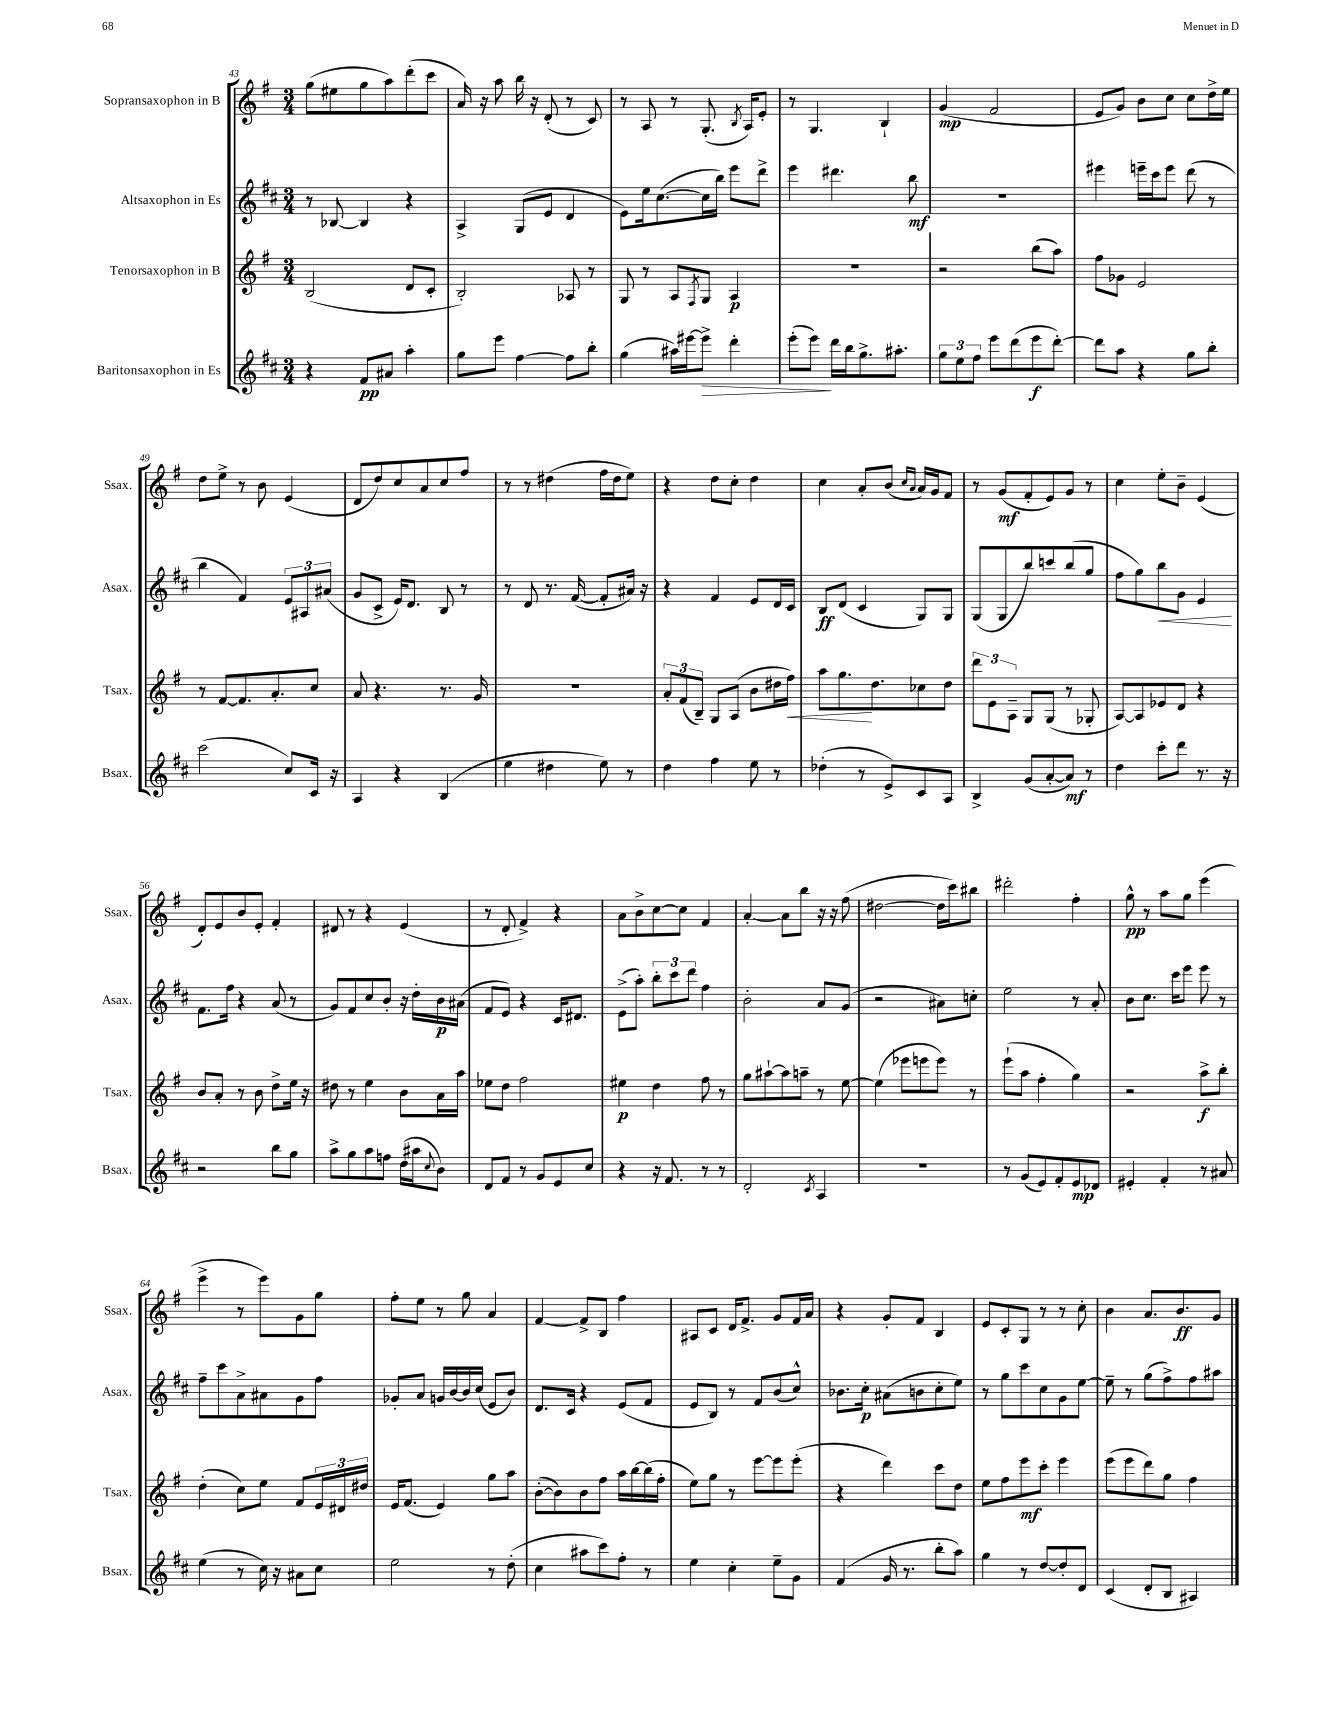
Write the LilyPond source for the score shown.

<<
\new StaffGroup <<
\new Staff = "s0" \with { instrumentName = "Sopransaxophon in B" shortInstrumentName = "Ssax." } {
    \clef treble \key g \major \numericTimeSignature \time 3/4
    g''8( eis''8 g''8 a''8) d'''8-.( c'''8 |
    a'16) r16 a''8 b''16 r16 d'8-.( r8 c'8) |
    r8 a8 r8 g8.-.( \acciaccatura { b8 } a16) e'8-. |
    r8 g4. b4-! |
    g'4\mp( fis'2 |
    e'8 g'8) b'8 c''8 c''8 d''16-> e''16 |
    d''8 e''8-> r8 b'8 e'4( |
    d'8 d''8) c''8 a'8 c''8 fis''8 |
    r8 r8 dis''4( fis''16 dis''16 e''8) |
    r4 d''8 c''8-. d''4 |
    c''4 a'8-. b'8( \grace { c''16 a'16 } a'16) g'16 fis'8 |
    r8 g'8\mf( fis'8-. e'8) g'8 r8 |
    c''4 e''8-. b'8-- e'4( |
    d'8-.) e'8 b'8 e'8-. fis'4-. |
    dis'8 r8 r4 e'4( |
    r8 d'8-. fis'4->) r4 |
    a'8 b'8-> c''8~ c''8 fis'4 |
    a'4~-. a'8 b''8 r16 r16 fis''8( |
    dis''2~ dis''16 c'''16) bis''8 |
    dis'''2-. fis''4-. |
    g''8-^\pp r8 a''8 g''8 e'''4( |
    e'''4-> r8 e'''8) g'8 g''8 |
    fis''8-. e''8 r8 g''8 a'4 |
    fis'4~ fis'8-> b8 fis''4 |
    ais8 c'8 d'16 fis'8.-> g'8 fis'16 a'16 |
    r4 g'8-. fis'8 b4 |
    e'8 c'8-. g8 r8 r8 c''8-. |
    b'4 a'8. b'8.\ff g'8 \bar "|." |
}
\new Staff = "s1" \with { instrumentName = "Altsaxophon in Es" shortInstrumentName = "Asax." } {
    \clef treble \key d \major \numericTimeSignature \time 3/4
    r8 bes8~ bes4 r4 |
    a4-> g8( e'8 d'4 |
    e'8) e''16 cis''8.~( cis''16 b''16) e'''8 d'''8-> |
    e'''4 dis'''4. b''8\mf |
    R2. |
    eis'''4 e'''16-- cis'''16 e'''8 d'''8( r8 |
    b''4 fis'4) \tuplet 3/2 { e'8 ais8 ais'8( } |
    g'8 cis'8-> e'16) d'8. b8 r8 |
    r8 d'8 r8. fis'16~( fis'8-. ais'16) r16 |
    r4 fis'4 e'8 d'16 cis'16 |
    b8\ff d'8( cis'4 g8) g8 |
    g8( g8 b''8) c'''8 b''8( g''8 |
    fis''8 g''8) b''8\< g'8 e'4\! |
    fis'8. fis''16 r4 a'8( r8 |
    g'8) fis'8 cis''8 b'8-. r16 d''16-. b'16\p ais'16( |
    fis'8 e'8) r4 cis'16 dis'8. |
    e'8->( a''8-.) \tuplet 3/2 { b''8-. cis'''8 d'''8 } fis''4 |
    b'2-. a'8 g'8( |
    r2 ais'8) c''8-. |
    e''2 r8 a'8-. |
    b'8 cis''8. cis'''16 e'''8 e'''8 r8 |
    fis''8-- cis'''8 a'8-> ais'8 g'8 fis''8 |
    ges'8-. a'8 g'16 b'16~ b'16 cis''16( e'8 b'8) |
    d'8. cis'16 r4 e'8( fis'8 |
    e'8 b8) r8 fis'8 b'8( cis''8-^) |
    bes'8. cis''16-.\p ais'8( b'8 cis''8-. e''8) |
    r8 g''8 cis'''8 cis''8 g'8 e''8~ |
    e''8-- r8 g''8( fis''8->) fis''8 ais''8 \bar "|." |
}
\new Staff = "s2" \with { instrumentName = "Tenorsaxophon in B" shortInstrumentName = "Tsax." } {
    \clef treble \key g \major \numericTimeSignature \time 3/4
    b2( d'8 c'8-. |
    b2-.) aes8 r8 |
    g8 r8 a8 \acciaccatura { fis8 } g8 a4\p |
    R2. |
    r2 b''8( a''8) |
    fis''8 ges'8 e'2 |
    r8 fis'8~ fis'8. a'8.-. c''8 |
    a'8 r4. r8. g'16 |
    R2. |
    \tuplet 3/2 { a'8-. fis'8( b8--) } g8 a8( b'8 dis''16 fis''16\<) |
    a''8 g''8.\! d''8. ces''8 d''8 |
    \tuplet 3/2 { d'''8 e'8 a8-- } g8 g8( r8 ges8-. |
    a8~) a8 ees'8 d'8 r4 |
    b'8 a'8-. r8 b'8 d''8-> e''16 r16 |
    dis''8 r8 e''4 b'8 a'16 a''16 |
    ees''8 d''8 fis''2 |
    eis''4\p d''4 fis''8 r8 |
    g''8 ais''8~-! ais''8 a''8-- r8 e''8~ |
    e''4( ees'''8 e'''8 e'''8) r8 |
    e'''8-!( a''8 fis''4-. g''4) |
    r2 a''8->\f b''8-. |
    d''4-.( c''8) e''8 fis'8 \tuplet 3/2 { e'16 dis'16 dis''16 } |
    e'16 fis'8.( e'4) g''8 a''8 |
    b'8~-.( b'8) b'8 fis''8 a''16 b''16~ b''16( fis''16-. |
    e''8) g''8 r8 e'''8~ e'''8 e'''8-.( |
    r4 d'''4) c'''8 d''8 |
    e''8 fis''8 e'''8\mf c'''8-. e'''4 |
    e'''8( e'''8 d'''8) g''8 fis''4 \bar "|." |
}
\new Staff = "s3" \with { instrumentName = "Baritonsaxophon in Es" shortInstrumentName = "Bsax." } {
    \clef treble \key d \major \numericTimeSignature \time 3/4
    r4 fis'8\pp ais'8 a''4-. |
    g''8 e'''8 fis''4~ fis''8 b''8-. |
    g''4( ais''16) eis'''16~ eis'''8->\> d'''4-. |
    e'''8-.( e'''8\!) d'''16 b''16 g''8.-> ais''8.-. |
    \tuplet 3/2 { g''8 e''8 fis''8 } e'''8 d'''8( e'''8\f d'''8~-.) |
    d'''8 a''8 r4 g''8 b''8-. |
    cis'''2( cis''8) cis'16 r16 |
    a4 r4 b4( |
    e''4 dis''4 e''8) r8 |
    d''4 fis''4 e''8 r8 |
    des''4-.( r8 e'8->) cis'8 a8 |
    b4-> g'8( a'8~-. a'8\mf) r8 |
    d''4 cis'''8-. d'''8 r8. r16 |
    r2 b''8 g''8 |
    a''8-> g''8 a''8 f''8 d''16( ais''16 \appoggiatura { cis''8 } b'8) |
    d'8 fis'8 r8 g'8 e'8 cis''8 |
    r4 r16 fis'8. r8 r8 |
    d'2-. \acciaccatura { cis'8 } a4 |
    R2. |
    r8 g'8( e'8) fis'8-. e'8\mp des'8 |
    eis'4-. fis'4-. r8 ais'8 |
    e''4( r8 cis''16) r16 ais'8 cis''8 |
    e''2 r8 d''8-.( |
    cis''4 ais''8 cis'''8) fis''8-. r8 |
    e''4 cis''4-. e''8-- g'8 |
    fis'4( g'16 r8. b''8-. a''8) |
    g''4 r8 d''8~ d''8-. d'8 |
    cis'4( d'8-. b8 ais4) \bar "|." |
}
>>
>>
\layout { \context { \Score currentBarNumber = #43 } }
